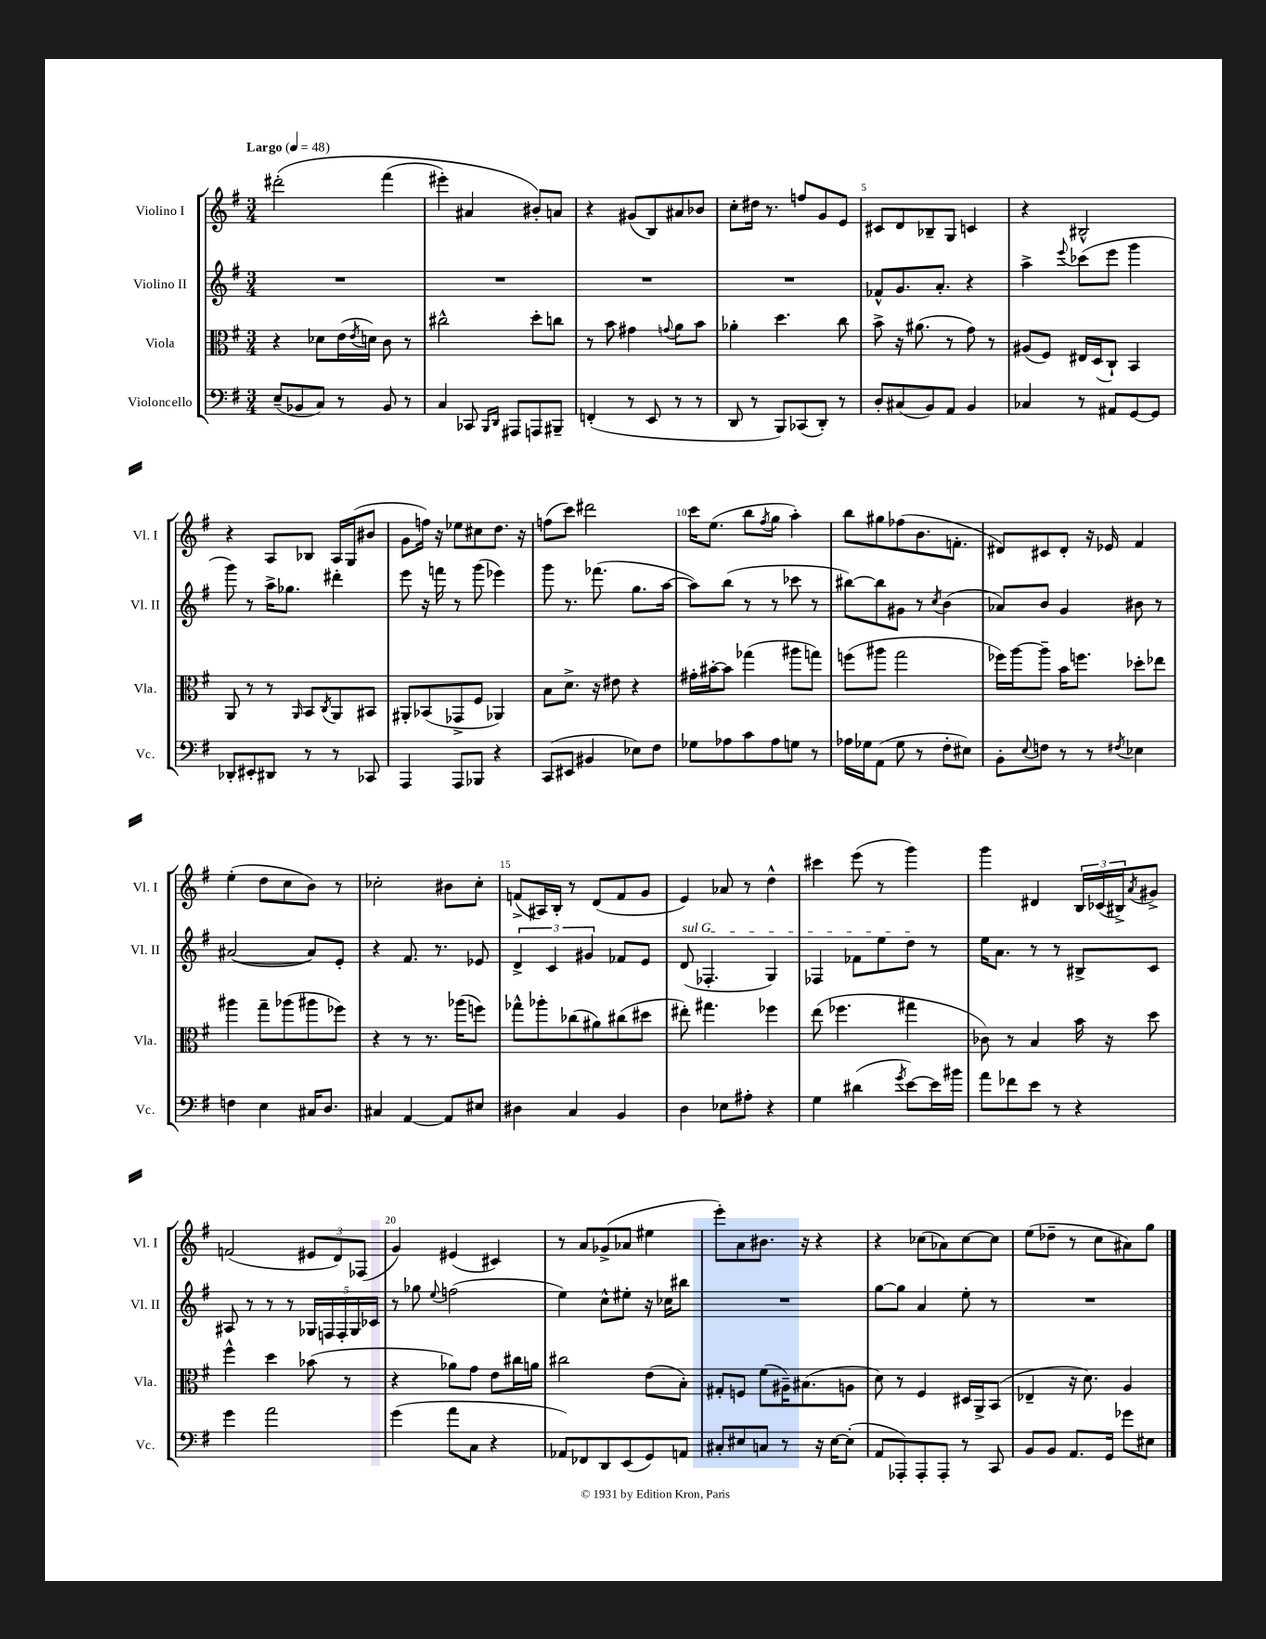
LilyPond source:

<<
\new StaffGroup <<
\new Staff = "s0" \with { instrumentName = "Violino I" shortInstrumentName = "Vl. I" } {
    \clef treble \key g \major \numericTimeSignature \time 3/4 \tempo "Largo" 4 = 48
    dis'''2-.\( fis'''4( |
    eis'''4-.) ais'4 bis'8-.\) a'8 |
    r4 gis'8( b8) ais'8 bes'8 |
    c''8-. dis''16 r8. f''8 g'8 e'8 |
    cis'8 d'8 bes8-- g8 c'4 |
    r4 bis2-^ |
    r4 a8 bes8 a16 g16( bis'8 |
    g'8 f''16) r16 ees''8 cis''8 d''8. r16 |
    f''8( c'''8) dis'''2 |
    c'''16 e''8.( b''8 \acciaccatura { fis''8 } g''8 a''4-.) |
    b''8 gis''8 fes''8( b'8. f'8.-. |
    dis'8) cis'8 dis'8-. r16 ees'16 fis'4 |
    e''4-.( d''8 c''8 b'8) r8 |
    ces''2-. bis'8 ces''8-. |
    f'8->( ais16) b16-. r8 d'8( f'8 g'8 |
    e'4) aes'8 r8 d''4-^ |
    cis'''4 e'''8( r8 g'''4) |
    g'''4 dis'4 \tuplet 3/2 { b16 ces'16( bis16->) } \acciaccatura { a'8 } gis'8-> |
    f'2( \tuplet 3/2 { eis'8 d'8) fes8( } |
    g'4) eis'4( cis'4) |
    r8 a'8 ges'8->( aes'8 eis''4 |
    e'''8-.) a'8 bis'8. r16 r4 |
    r4 ces''8( aes'8) ces''8~ ces''8 |
    e''8( des''8-- r8 c''8 ais'8) g''8 \bar "|." |
}
\new Staff = "s1" \with { instrumentName = "Violino II" shortInstrumentName = "Vl. II" } {
    \clef treble \key g \major \numericTimeSignature \time 3/4
    R2. |
    R2. |
    R2. |
    R2. |
    fes'8-^ g'8. a'8.-. r4 |
    a''4-> \appoggiatura { e'''8 } ces'''8( e'''8 g'''4 |
    g'''8) r8 a''16-> ges''8. dis'''4-. |
    e'''8 r16 f'''16 r8 g'''8( ees'''4) |
    g'''8 r8. fes'''8.( g''8. a''16~ |
    a''8) b''8( r8 r8 ces'''8 r8 |
    bis''8~) bis''8 gis'8 r8 \acciaccatura { c''8 } b'4( |
    aes'8) b'8 g'4 bis'8 r8 |
    ais'2~( ais'8) e'8-. |
    r4 fis'8. r8. ees'8 |
    \tuplet 3/2 { d'4-> c'4 gis'4 } fes'8 e'8 |
    \once \override TextSpanner.bound-details.left.text = \markup { \italic "sul G" } d'8\startTextSpan( fes4.-. g4) |
    fes4 fes'8 e''8 d''8\stopTextSpan r8 |
    e''16 a'8. r8 r8 bis8-> c'8 |
    ais8 r8 r8 r8 \tuplet 5/4 { ges16 f16 f16-. ges16 ces'16 } |
    r8 ges''8 \appoggiatura { e''8 } f''2( |
    e''4) c''8-^ eis''8-. r16 ces''16 bis''8 |
    R2. |
    g''8~ g''8 a'4 e''8-. r8 |
    R2. \bar "|." |
}
\new Staff = "s2" \with { instrumentName = "Viola" shortInstrumentName = "Vla." } {
    \clef alto \key g \major \numericTimeSignature \time 3/4
    r4 des'8 e'16( \acciaccatura { e'8 } d'16) c'8 r8 |
    cis''2-^ d''8-. c''8 |
    r8 b'8 gis'4 \appoggiatura { g'8 } a'8 b'8 |
    aes'4-. d''4. c''8 |
    b'8-> r16 ais'8.( r8 g'8) r8 |
    ais8( fis8) eis16 d16( c8-!) b,4 |
    a,8 r8 r8 \grace { a,16 } b,8 \acciaccatura { c8 } a,8 bis,8 |
    ais,8-. bes,8( ges,8-> fis8 aes,4) |
    b8 d'8.-> r16 eis'8 r4 |
    gis'16-. bis'16~-. bis'8 ges''4( ais''8 g''8) |
    f''8( ais''8 g''2 |
    fes''16) a''16~ a''8-- b'16 f''8. des''8-. ees''8 |
    ais''4 g''8-- aes''8( ais''8 fes''8) |
    r4 r8 r8. aes''16( f''8) |
    ges''8-^ aes''8-. ces''8( ais'8) cis''8( dis''8 |
    eis''8-.) gis''4. fes''4 |
    e''8( fes''4. gis''4 |
    ces'8) r8 b4 b'16 r16 d''8 |
    fis''4-^ d''4 bes'8( r8 |
    r4 aes'8) g'8 e'8 cis''16 a'16 |
    cis''2 e'8( b8-.) |
    gis8-. f8 fis'8( ais16--) bis8.( a8 |
    d'8) r8 fis4 dis16 a,16-> b,8( |
    ees4-- r16 d'8.) a4 \bar "|." |
}
\new Staff = "s3" \with { instrumentName = "Violoncello" shortInstrumentName = "Vc." } {
    \clef bass \key g \major \numericTimeSignature \time 3/4
    e8--( bes,8 c8) r8 bes,8 r8 |
    c4 ces,8 \grace { b,,16 d,16 } ais,,8 a,,8 bis,,8-- |
    f,4-.( r8 e,8 r8 r8 |
    d,8 r8 b,,8) ces,8( d,8-.) r8 |
    d8-. cis8( b,8) a,8 b,4 |
    ces4 r8 ais,8 g,8~ g,8 |
    des,8-. eis,8-. dis,8 r8 r8 ces,8 |
    a,,4 a,,8 bes,,8 r4 |
    c,8( eis,8 bis,4 ees8) fis8 |
    ges8 aes8 c'8 aes8 g8 r8 |
    aes16 ges16 a,8( ges8 r8 fis8-. eis8) |
    b,8-. \appoggiatura { e8 } f8 r8 r8 \acciaccatura { fis8 } ees4 |
    f4 e4 cis16 d8. |
    cis4 a,4~ a,8 eis8 |
    dis4 c4 b,4 |
    d4 ees8 ais8-. r4 |
    g4 dis'4( \acciaccatura { g'8 } e'8~) e'16 bis'16 |
    a'8 fes'8 e'8 r8 r4 |
    g'4 a'2 |
    g'4( a'8 c8 r4 |
    aes,8) fes,8 d,8 e,8( g,8) a,8 |
    cis8-. eis8 c8 r8 r16 eis16~ eis8-.( |
    a,8 aes,,8-.) aes,,8-. aes,,8-. r8 c,8 |
    b,8 b,8 a,8. g,16 ges'8 eis8 \bar "|." |
}
>>
>>
\layout { \context { \Score \override BarNumber.break-visibility = ##(#f #t #t) barNumberVisibility = #(every-nth-bar-number-visible 5) } }
